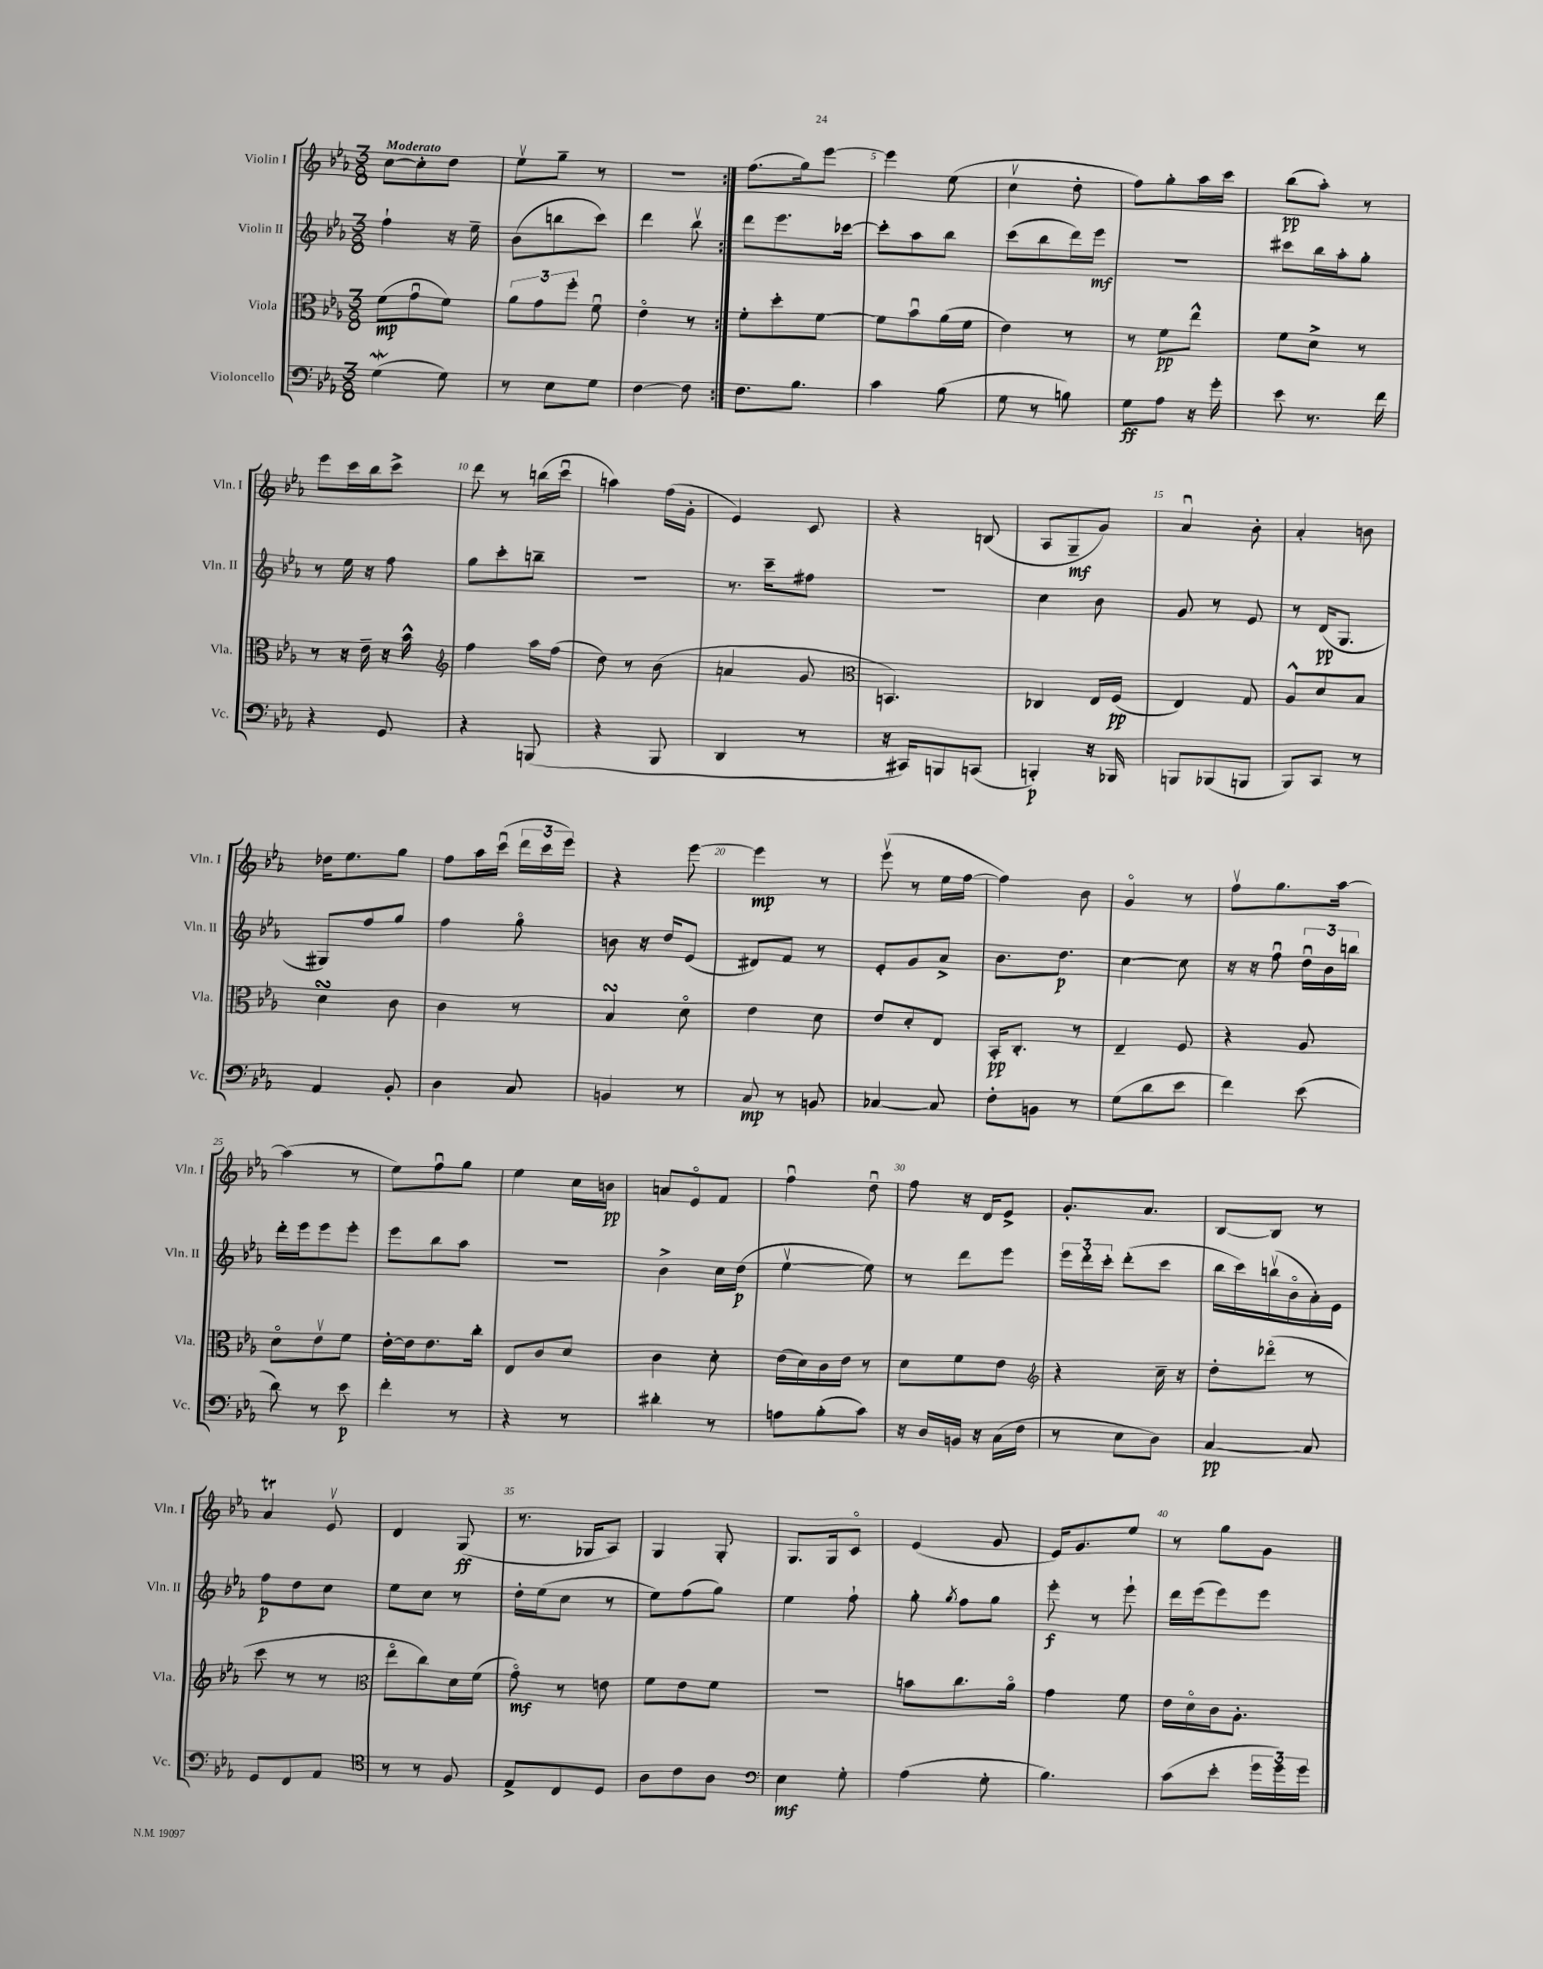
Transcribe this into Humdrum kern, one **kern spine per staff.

**kern	**kern	**kern	**kern
*staff4	*staff3	*staff2	*staff1
*clefF4	*clefC3	*clefG2	*clefG2
*k[b-e-a-]	*k[b-e-a-]	*k[b-e-a-]	*k[b-e-a-]
*M3/8	*M3/8	*M3/8	*M3/8
(4G	(8f	4ff`	[8cc
.	8gu	.	8cc']
8G)	8f)	16r	8dd
.	.	16ee-~	.
=	=	=	=
8r	12a-	(8b-	8ee-v
.	12g	.	.
8E-	.	8bb	8gg~
.	12ff'	.	.
8G	8fu	8ccc)	8r
=	=	=	=
[4F	4e-o	4ddd	4.r
8F]	8r	8bb-v	.
=:|!	=:|!	=:|!	=:|!
8.F	8f'	8ddd	(8.ff
.	8dd'	8.eee-	.
8.B-	.	.	16gg)
.	[8f	.	[8eee-
.	.	[16ccc-	.
=	=	=	=
4c	8f]	8ccc-']	4eee-]
.	8b-u	8aa-	.
(8B-	(16a-	8bb-	(8ee-
.	16f	.	.
=	=	=	=
8G	4e-)	(8ccc	4ccv
8r	.	8bb-	.
8B)	8r	16ddd)	8dd'
.	.	16eee-	.
=	=	=	=
8G	8r	4.r	8ff)
8A-	8f	.	8gg'
16r	8ee-^^	.	16aa-
16g'	.	.	16ccc
=	=	=	=
8e-	8f	8ccc#	(8bb-
8.r	8d^	16bb-	8aa-')
.	.	16aa-'	.
.	8r	8gg'	8r
16f	.	.	.
=	=	=	=
4r	8r	8r	8eee-
.	16r	16ee-	16ccc
.	16e-~	16r	16bb-
8GG	16r	8ff	8ccc^
.	16b-^^	.	.
=	=	=	=
*	*clefG2	*	*
4r	4ff	8gg	8ddd
.	.	8ccc'	8r
(8BBB	16aa-	8bb~	(16bb
.	(16ff	.	16cccu
=	=	=	=
4r	8dd)	4.r	4aa)
.	8r	.	.
8BBB-	(8b-	.	(16ff
.	.	.	16g'
=	=	=	=
4DD	4a	8.r	4e-)
.	.	16ccc~	.
8r	8g	8ff#	8c
=	=	=	=
*	*clefC3	*	*
16r	4.BB)	4.r	4r
16CC#)	.	.	.
8BBB	.	.	.
(8CC	.	.	(8B
=	=	=	=
4BBB')	4C-	4cc	8A-
.	.	.	8G~
16r	16E-	8b-	8g)
16BBB-	(16F	.	.
=	=	=	=
8BBB	4E-)	8g	4a-u
(8BBB-	.	8r	.
8BBB	8G	8e-	8b-'
=	=	=	=
8BBB-)	8A-^^	8r	4a-'
8CC	8d	(16d	.
.	.	8.G	.
8r	8B-	.	8b
=	=	=	=
4AA-	4d	8G#)	16dd-
.	.	.	8.ee-
.	.	8ff	.
8BB-'	8c	8gg	8gg
=	=	=	=
4D	4c	4ff	8ff
.	.	.	16aa-
.	.	.	(16cccu
8C	8r	8ggo	24ddd
.	.	.	24ccc
.	.	.	24eee-)
=	=	=	=
4BB	4B-	8b	4r
.	.	16r	.
.	.	16dd	.
8r	8do	(8e-	[8eee-
=	=	=	=
8C	4e-	8d#)	4eee-]
8r	.	8f	.
8BB	8d	8r	8r
=	=	=	=
[4C-	8e-	8e-'	(8eee-v
.	8d'	8g	8r
8C-]	8E-	8a-^	16ee-
.	.	.	[16ff
=	=	=	=
8F'	16BB-'	8.b-	4ff])
.	8.C'	.	.
8BB	.	.	.
.	.	8.dd	.
8r	8r	.	8b-
=	=	=	=
(8G	4E-~	[4cc	4go
8d	.	.	.
8e-	8F	8cc]	8r
=	=	=	=
4f)	4r	16r	8ffv
.	.	16r	.
.	.	8ffu	8.gg
(8e-	8A-	24ddu	.
.	.	24b-	.
.	.	.	[16aa-
.	.	24bb	.
=	=	=	=
8d)	8do	16ddd'	(4aa-]
.	.	16eee-	.
8r	8e-v	8eee-	.
8e-	8f	8eee-'	8r
=	=	=	=
4f'	[16e-'	8eee-	8ee-)
.	16e-]	.	.
.	8.e-	8bb-	8ffu
8r	.	8aa-	8gg
.	16cc'	.	.
=	=	=	=
4r	8E-	4.r	4ee-
.	8c	.	.
8r	8d	.	16cc
.	.	.	16b
=	=	=	=
4d#'	4c	4b-^	8a
.	.	.	8e-o
8r	8d'	16cc	8f
.	.	(16dd	.
=	=	=	=
8A	(16e-	[4ee-v	4ffu
.	16d)	.	.
(8B-'	16c	.	.
.	16e-	.	.
8c)	8r	8ee-])	8ddu
=	=	=	=
16r	8d	8r	8ff
16D	.	.	.
16BB	8f	8ddd	16r
16r	.	.	16d
(16C	8e-	8eee-	8e-^
16F	.	.	.
=	=	=	=
*	*clefG2	*	*
8r	4r	24eee-	8.g'
.	.	24ddd'	.
.	.	24ccc'	.
8E-	.	(8ddd'	.
.	.	.	8.a-
8D)	16cc~	8ccc	.
.	16r	.	.
=	=	=	=
[4C	8dd'	16bb-	[8B-
.	.	16ccc)	.
.	(8ddd-o	(16bbv	8B-]
.	.	16b-o	.
8C]	8r	16a-')	8r
.	.	16e-	.
=	=	=	=
8GG	8ccc	8ff	4a-
8FF	8r	8dd	.
8AA-	8r	8cc	8e-v
=	=	=	=
*clefC4	*clefC3	*	*
8r	8ee-o	8ee-	4d
8r	8cc)	8cc	.
8F	16d	8r	(8G
.	(16f	.	.
=	=	=	=
8E-^	8go)	16dd'	8.r
.	.	(16ee-	.
8C	8r	8cc	.
.	.	.	16G-
8D	8e	8r	8A-)
=	=	=	=
8A-	8f	8ee-)	4G
8c	8e-	(8ff	.
8A-	8f	8gg)	8G'
=	=	=	=
*clefF4	*	*	*
4E-	4.r	4ee-	8.G
.	.	.	16G
8G'	.	8ff`	8co
=	=	=	=
(4A-	8b	8gg'	(4e-
.	.	8qgg	.
.	8.cc	8ff	.
8G'	.	8gg	8g
.	16a-o	.	.
=	=	=	=
4.B-)	4g	8eee-'	16e-)
.	.	.	8.g
.	.	8r	.
.	8f	8eee-`	8ee-
=	=	=	=
(8c	16e-	16ddd	8r
.	16do	(16eee-	.
8e-'	16c	8eee-)	8gg
.	8.A-'	.	.
24g	.	8eee-	8g
24g)	.	.	.
24g	.	.	.
==	==	==	==
*-	*-	*-	*-
